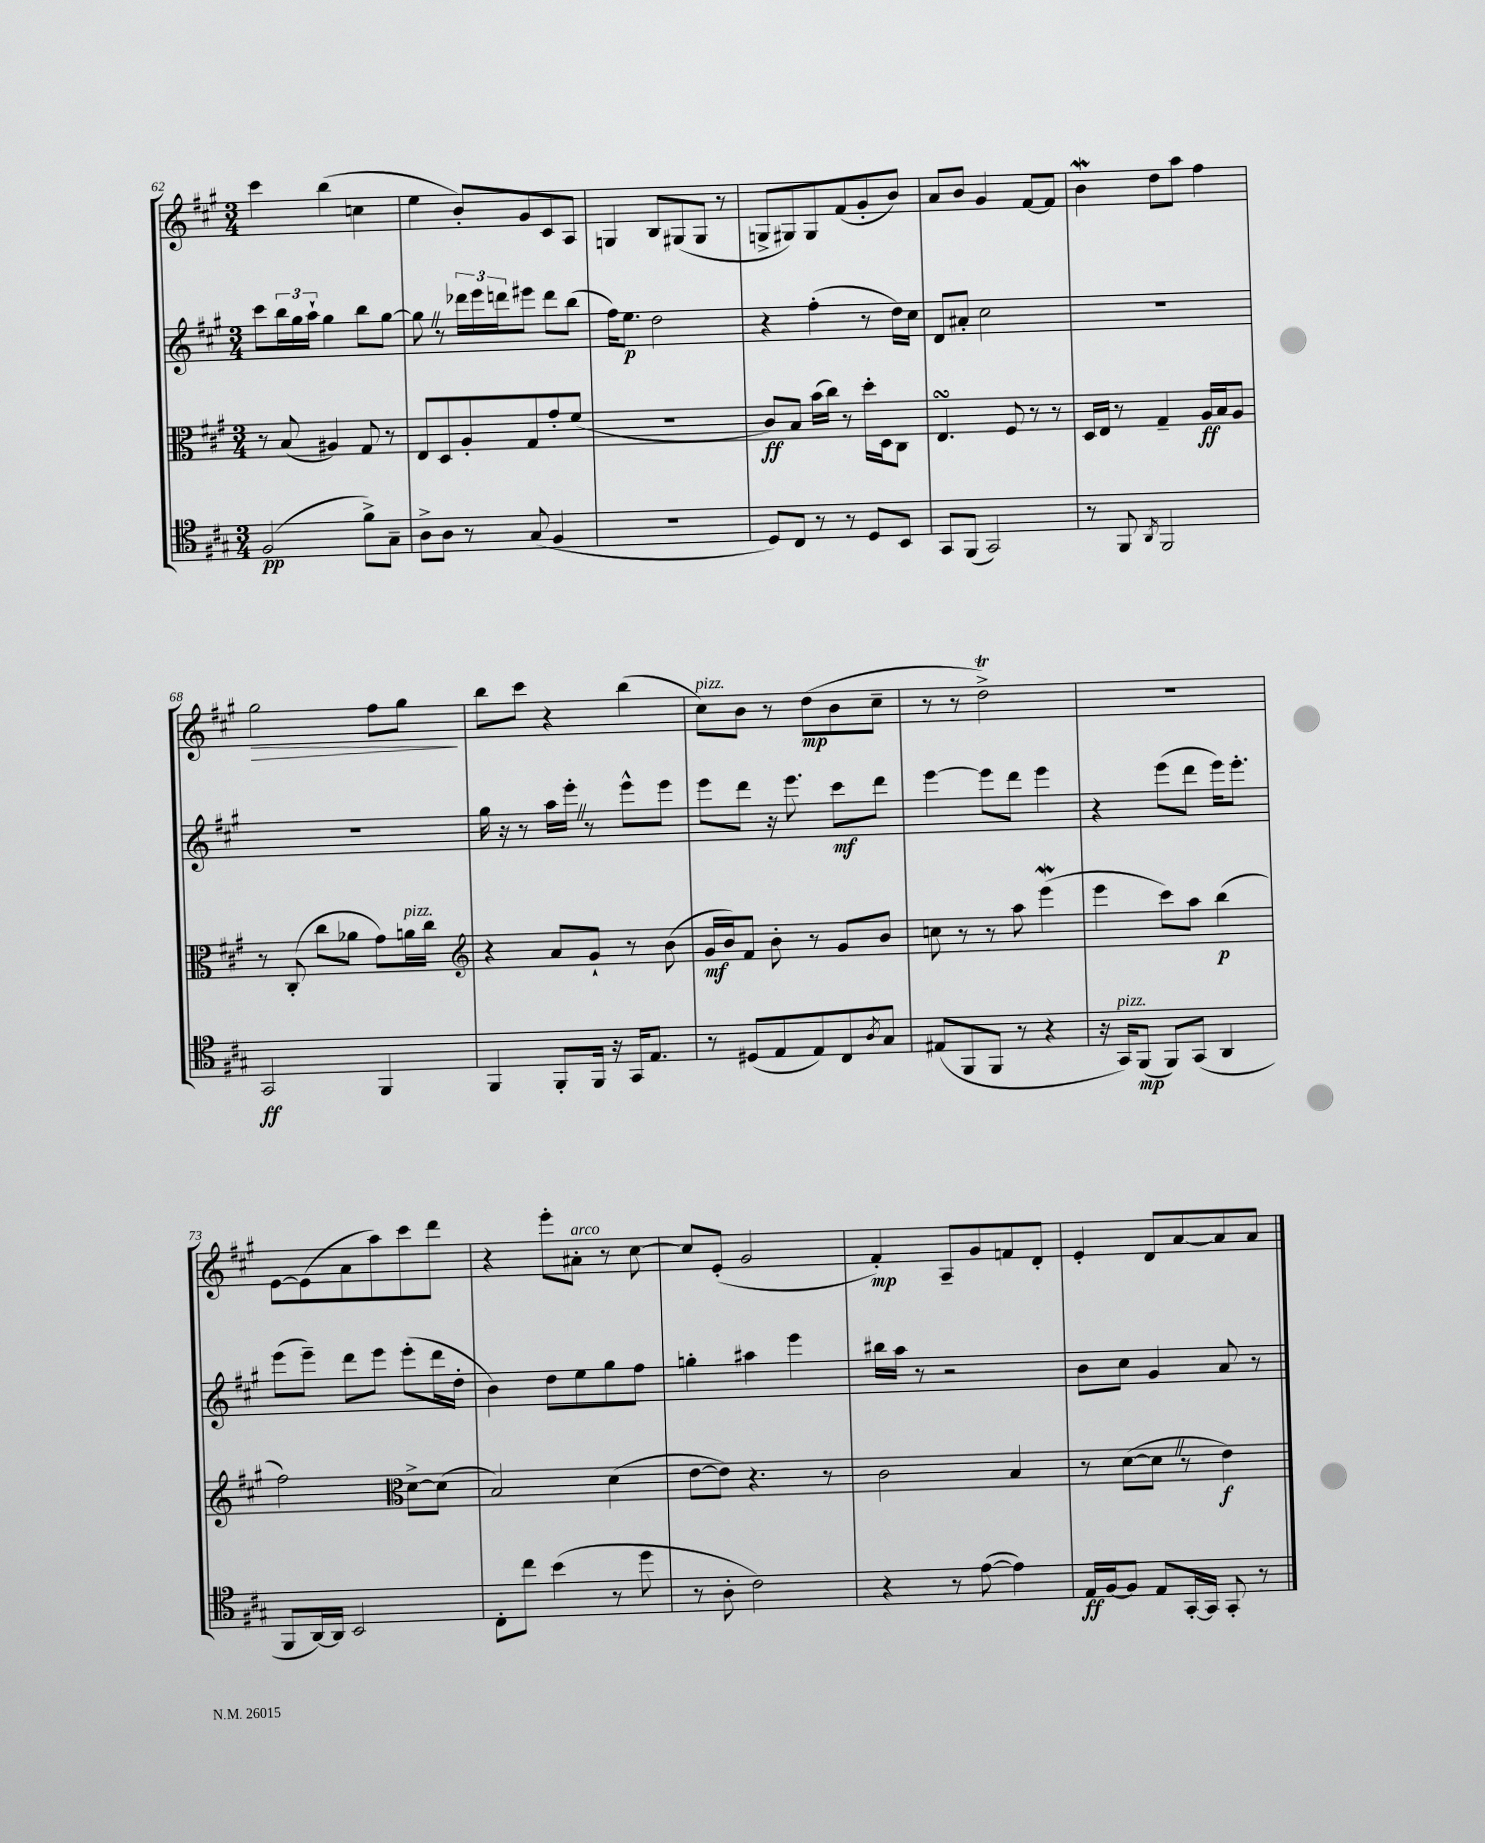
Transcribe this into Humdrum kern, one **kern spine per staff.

**kern	**dynam	**kern	**dynam	**kern	**dynam	**kern	**dynam
*part4	*part4	*part3	*part3	*part2	*part2	*part1	*part1
*staff4	*staff4	*staff3	*staff3	*staff2	*staff2	*staff1	*staff1
*clefC4	*	*clefC3	*	*clefG2	*	*clefG2	*
*k[f#c#g#]	*	*k[f#c#g#]	*	*k[f#c#g#]	*	*k[f#c#g#]	*
*M3/4	*	*M3/4	*	*M3/4	*	*M3/4	*
=62	=62	=62	=62	=62	=62	=62	=62
(2F#/	pp	8r	.	8ccc#\L	.	4ccc#\	.
.	.	(8B/	.	24bb\L	.	.	.
.	.	.	.	24gg#\	.	.	.
.	.	.	.	24aa`\JJ	.	.	.
.	.	4A#X/)	.	4gg#\	.	(4bb\	.
8f#^\L)	.	8G#/	.	8bb\L	.	4ccn\	.
8G#~\J	.	8r	.	[8gg#\J	.	.	.
=63	=63	=63	=63	=63	=63	=63	=63
8A^\L	.	8E/L	.	8gg#Z\]	.	4ee\	.
8A\J	.	8D/	.	8r	.	.	.
8r	.	8A'/	.	24ddd-X\LL	.	8b'/L)	.
.	.	.	.	24eee\	.	.	.
.	.	.	.	24dddn\J	.	.	.
(8G#/	.	8G#/	.	8eee#X\J	.	8g#/	.
4F#/	.	8g#'/	.	8ddd\L	.	8c#/	.
.	.	(8f#/J	.	(8bb\J	.	8A/J	.
=64	=64	=64	=64	=64	=64	=64	=64
2.r	.	2.r	.	16ff#\KL)	.	4Gn/	.
.	.	.	.	8.ee\J	p	.	.
.	.	.	.	2dd\	.	8B/L	.
.	.	.	.	.	.	(8G#X/	.
.	.	.	.	.	.	8G#/J	.
.	.	.	.	.	.	8r	.
=65	=65	=65	=65	=65	=65	=65	=65
8D/L)	.	8c#/L)	ff	4r	.	8Gn^/L	.
8C#/J	.	8B/J	.	.	.	8G#X/)	.
8r	.	(16b\LL	.	(4ff#'\	.	8G#/	.
.	.	16cc#\JJ)	.	.	.	.	.
8r	.	8r	.	.	.	(8f#/	.
8D/L	.	16dd'\LL	.	8r	.	8g#'/	.
.	.	16D\J	.	.	.	.	.
8BB/J	.	8C#\J	.	16dd\LL)	.	8b/J)	.
.	.	.	.	16cc#\JJ	.	.	.
=66	=66	=66	=66	=66	=66	=66	=66
8GG#/L	.	4.EsSSS/	.	8d/L	.	8a/L	.
(8FF#/J	.	.	.	8a#X'/J	.	8b/J	.
2GG#/)	.	.	.	2cc#\	.	4g#/	.
.	.	8F#/	.	.	.	.	.
.	.	8r	.	.	.	[8f#/L	.
.	.	8r	.	.	.	8f#/J]	.
=67	=67	=67	=67	=67	=67	=67	=67
8r	.	16D/LL	.	2.r	.	4bW\	.
.	.	16E/JJ	.	.	.	.	.
8FF#/	.	8r	.	.	.	.	.
8qAA/	.	.	.	.	.	.	.
2FF#/	.	4G#~/	.	.	.	8dd\L	.
.	.	.	.	.	.	8aa\J	.
.	.	16A/LL	ff	.	.	4ff#\	.
.	.	16B/J	.	.	.	.	.
.	.	8A/J	.	.	.	.	.
!!LO:LB:g=z
=68	=68	=68	=68	=68	=68	=68	=68
!	!	!	!	!	!	!	!LO:HP:b
2GG#/	ff	8r	.	2.r	.	2gg#\	>
.	.	(8C#'/	.	.	.	.	.
.	.	8cc#\L	.	.	.	.	.
.	.	8a-X\J	.	.	.	.	.
4FF#/	.	8g#\L)	.	.	.	8ff#\L	.
!	!	!LO:TX:a:i:t=pizz.	!	!	!	!	!
.	.	16an\L	.	.	.	8gg#\J	.
.	.	16cc#\JJ	.	.	.	.	.
.	.	.	.	.	.	.	]
=69	=69	=69	=69	=69	=69	=69	=69
*	*	*clefG2	*	*	*	*	*
4FF#/	.	4r	.	16gg#\	.	8bb\L	.
.	.	.	.	16r	.	.	.
.	.	.	.	8r	.	8ccc#\J	.
8FF#'/L	.	8a/L	.	16aa\LL	.	4r	.
.	.	.	.	16eee'Z\JJ	.	.	.
16FF#/Jk	.	8g#`/J	.	8r	.	.	.
16r	.	.	.	.	.	.	.
16GG#/KL	.	8r	.	8eee^^\L	.	(4bb\	.
8.E/J	.	.	.	.	.	.	.
.	.	(8b\	.	8eee\J	.	.	.
=70	=70	=70	=70	=70	=70	=70	=70
!	!	!	!	!	!	!LO:TX:a:i:t=pizz.	!
8r	.	16g#/LL	mf	8eee\L	.	8cc#\L)	.
.	.	16b/J)	.	.	.	.	.
(8D#X/L	.	8f#/J	.	8ddd\J	.	8b\J	.
8E/	.	8b'\	.	16r	.	8r	.
.	.	.	.	8.eee\	.	.	.
8E/)	.	8r	.	.	.	(8dd\L	mp
8C#/	.	8g#/L	.	8ccc#\L	mf	8b\	.
8qA/	.	.	.	.	.	.	.
8G#/J	.	8b/J	.	8ddd\J	.	8cc#~\J	.
=71	=71	=71	=71	=71	=71	=71	=71
(8E#X/L	.	8ccn\	.	[4eee\	.	8r	.
8FF#/	.	8r	.	.	.	8r	.
8FF#/J	.	8r	.	8eee\L]	.	2ddT^\)	.
8r	.	8aa\	.	8ddd\J	.	.	.
4r	.	(4eeeW\	.	4eee\	.	.	.
=72	=72	=72	=72	=72	=72	=72	=72
16r	.	4eee\	.	4r	.	2.r	.
!LO:TX:a:i:t=pizz.	!	!	!	!	!	!	!
16GG#/KL)	.	.	.	.	.	.	.
(8FF#/J	mp	.	.	.	.	.	.
8FF#/L)	.	8ccc#\L)	.	(8eee\L	.	.	.
(8GG#/J	.	8aa\J	.	8ddd\J	.	.	.
4AA/	.	(4bb\	p	16eee\KL)	.	.	.
.	.	.	.	8.eee'\J	.	.	.
!!LO:LB:g=z
=73	=73	=73	=73	=73	=73	=73	=73
8FF#/L	.	2ff#\)	.	(8eee\L	.	[8e\L	.
[16AA/L)	.	.	.	8eee~\J)	.	(8e\]	.
16AA/JJ]	.	.	.	.	.	.	.
2BB/	.	.	.	8ddd\L	.	8a\	.
.	.	.	.	8eee\J	.	8aa\)	.
*	*	*clefC3	*	*	*	*	*
.	.	[8d^\L	.	(8eee'\L	.	8ccc#\	.
.	.	(8d\J]	.	16ddd\L	.	8ddd\J	.
.	.	.	.	16dd'\JJ	.	.	.
=74	=74	=74	=74	=74	=74	=74	=74
8C#'\L	.	2B/)	.	4b\)	.	4r	.
8cc#\J	.	.	.	.	.	.	.
(4b\	.	.	.	8dd\L	.	8eee'\L	.
!	!	!	!	!	!	!LO:TX:a:i:t=arco	!
.	.	.	.	8ee\	.	8a#X'\J	.
8r	.	(4d\	.	8gg#\	.	8r	.
8dd\	.	.	.	8ff#\J	.	[8cc#\	.
=75	=75	=75	=75	=75	=75	=75	=75
8r	.	[8e\L	.	4ggn'\	.	8cc#/L]	.
8A'\	.	8e\J])	.	.	.	(8e'/J	.
2c#\)	.	4.r	.	4aa#X\	.	2g#/	.
.	.	.	.	4eee\	.	.	.
.	.	8r	.	.	.	.	.
=76	=76	=76	=76	=76	=76	=76	=76
4r	.	2c#\	.	16bb#X\LL	.	4f#'/)	mp
.	.	.	.	16aa\JJ	.	.	.
.	.	.	.	8r	.	.	.
8r	.	.	.	2r	.	8A~/L	.
([8e\	.	.	.	.	.	8g#/	.
4e\])	.	4B/	.	.	.	8fn/	.
.	.	.	.	.	.	8d'/J	.
=77	=77	=77	=77	=77	=77	=77	=77
16E/LL	ff	8r	.	8b\L	.	4e'/	.
[16F#/J	.	.	.	.	.	.	.
8F#/J]	.	([8d\L	.	8cc#\J	.	.	.
8E/L	.	8dZ\J]	.	4g#/	.	8d/L	.
[16GG#'/L	.	8r	.	.	.	[8a/	.
16GG#/JJ]	.	.	.	.	.	.	.
8GG#'/	.	4e\)	f	8a/	.	8a/]	.
8r	.	.	.	8r	.	8a/J	.
==	==	==	==	==	==	==	==
*-	*-	*-	*-	*-	*-	*-	*-
